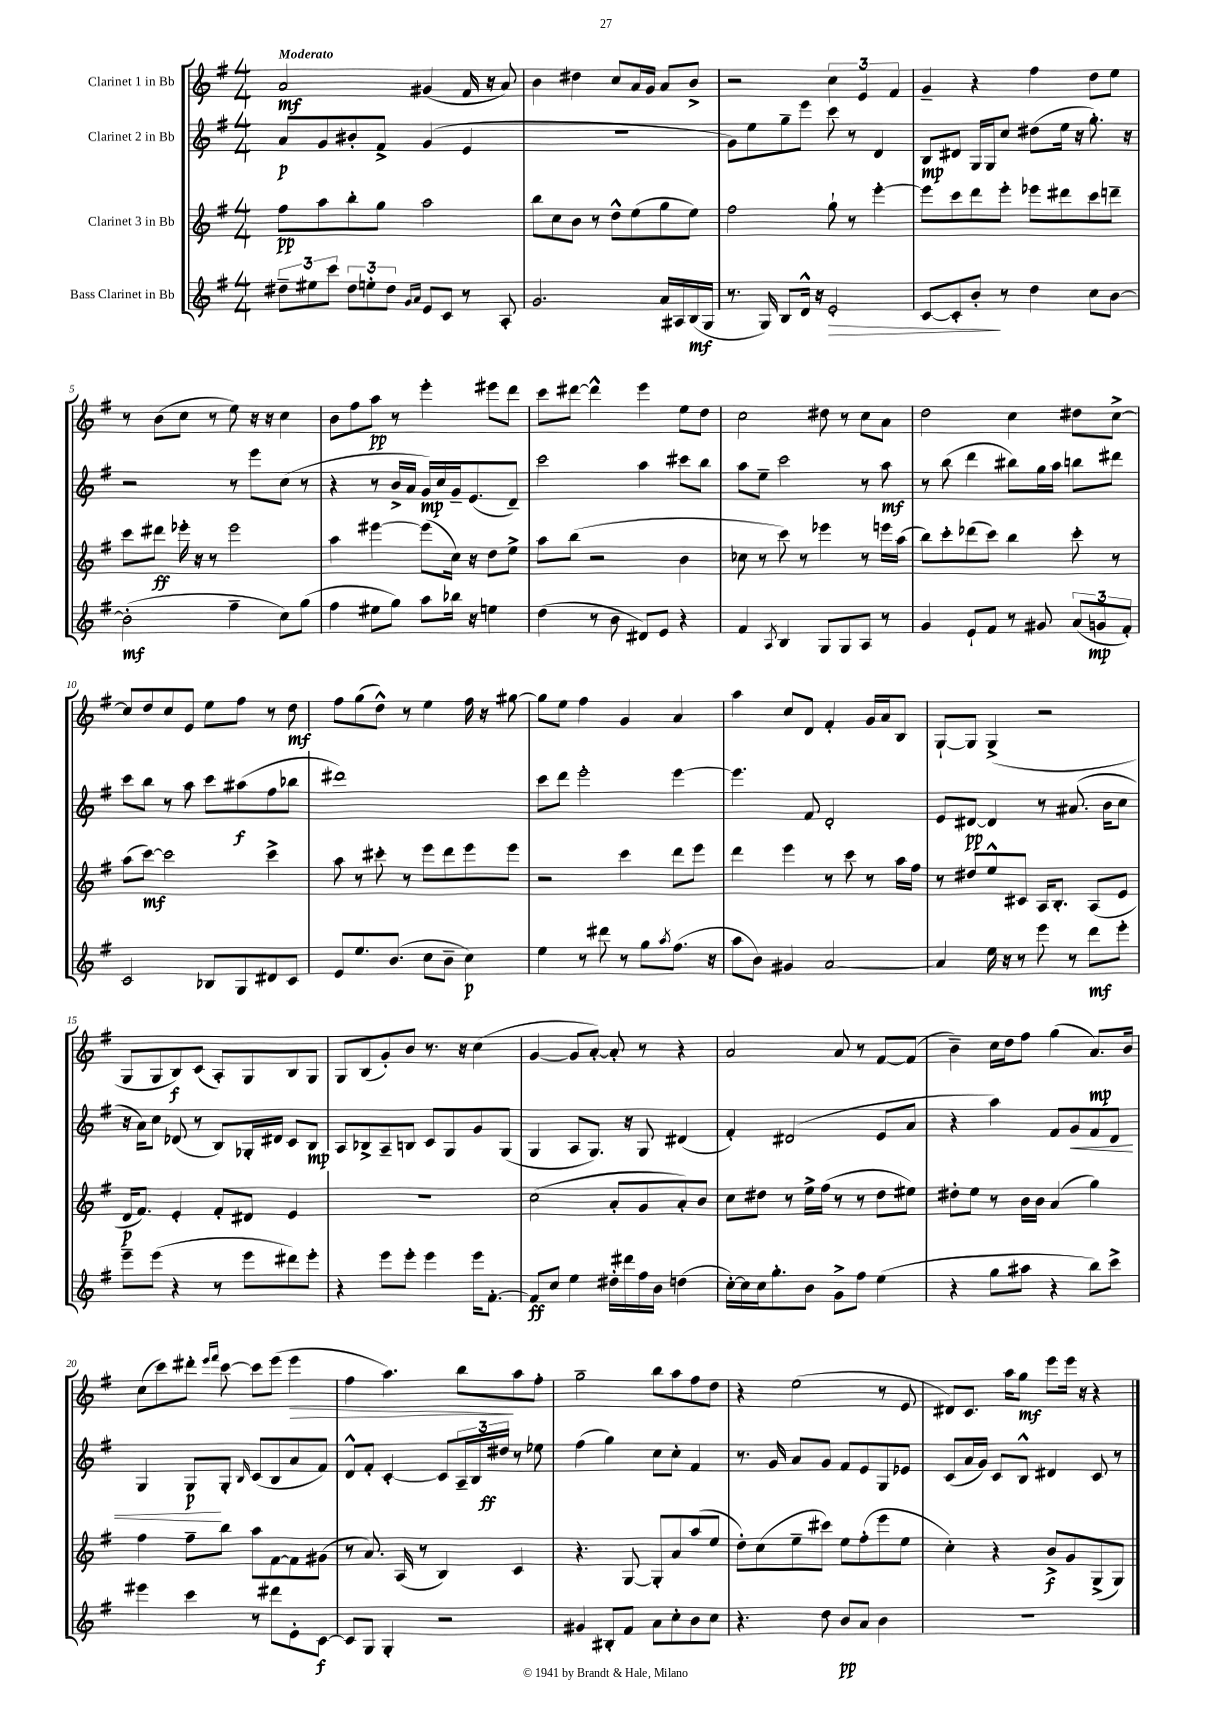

**kern	**kern	**kern	**kern
*staff4	*staff3	*staff2	*staff1
*clefG2	*clefG2	*clefG2	*clefG2
*k[f#]	*k[f#]	*k[f#]	*k[f#]
*M4/4	*M4/4	*M4/4	*M4/4
12dd#~	8ff#	8a	2a
12ee#	.	.	.
.	8aa	8g	.
12ccc	.	.	.
12dd#	8bb'	8b#'	.
12ee'	.	.	.
.	8gg	8f#^	.
12dd#	.	.	.
16qqg	.	.	.
16qqa	.	.	.
8e	2aa	(4g	(4g#
8c	.	.	.
8r	.	4e	16f#
.	.	.	16r
8A'	.	.	8a)
=	=	=	=
2.g	8bb	1r	4b
.	8cc	.	.
.	8b	.	4dd#
.	8r	.	.
.	8dd^^	.	8cc
.	(8ee	.	16a
.	.	.	16g
16a	8gg	.	8a
16A#	.	.	.
(16B	8ee)	.	8b^
16G	.	.	.
=	=	=	=
8.r	2ff#	8g)	2r
.	.	8ee	.
16G)	.	.	.
8B	.	8gg~	.
16d^^	.	8eee	.
16r	.	.	.
2e'	8gg`	8ccc	6cc
.	8r	8r	.
.	.	.	6e
.	[4eee'	4d	.
.	.	.	6f#
=	=	=	=
[8c	8eee]	8B	4g~
8c']	8ccc	8d#	.
8b'	8ddd	16G	4r
.	.	16G	.
8r	8eee'	8cc	.
4dd	8eee-	(8dd#	4ff#
.	8ddd#	16ee	.
.	.	16r	.
8cc	8ccc	8.gg')	8dd
[8b	8ddd~	.	8ee
.	.	16r	.
=	=	=	=
(2b']	8ccc	2r	8r
.	8ddd#	.	(8b
.	16eee-'	.	8cc
.	16r	.	.
.	8r	.	8r
4ff#~	2eee-	8r	8ee)
.	.	8eee	16r
.	.	.	16r
8cc)	.	(8cc	4cc
(8gg	.	8r	.
=	=	=	=
4ff#	4aa	4r	8b
.	.	.	8ff#
8ee#	[4eee#	8r	8aa
8gg)	.	16b^	8r
.	.	16a	.
8aa	(8eee#]	16g)	4eee'
.	.	16cc	.
16bb-	16cc)	16g~	.
16r	16r	(8.e	.
4ee	8dd	.	8eee#
.	8ee^	8d~)	8ddd
=	=	=	=
(4dd	8aa	2ccc	8ccc
.	(8bb	.	[8ddd#
8r	2r	.	4ddd#^^]
8b	.	.	.
8d#)	.	4aa	4eee
8e	.	.	.
4r	4b	8ccc#	8ee
.	.	8bb	8dd
=	=	=	=
4f#	8cc-	8aa	2cc
.	8r	8ee~	.
8qA	.	.	.
4B	8ccc)	2ccc	.
.	8r	.	.
8G	4eee-	.	8dd#
8G	.	.	8r
8A	8r	8r	8cc
8r	16eee	8aa	8a
.	(16aa	.	.
=	=	=	=
4g	8bb)	8r	2dd
.	8ccc'	(8bb	.
8e`	(8ddd-	4ddd	.
8f#	8ccc)	.	.
8r	4bb	8bb#)	4cc
8g#	.	16gg	.
.	.	16aa	.
(12a	8ccc'	8bb	8dd#
12g	.	.	.
.	8r	8ddd#	[8cc^
12f#')	.	.	.
=	=	=	=
2c	(8aa	8ccc	8cc]
.	[8ccc)	8bb	8dd
.	2ccc]	8r	8cc
.	.	8aa	8e
8B-	.	8ccc	8ee
8G	.	(8aa#	8ff#
8d#	4ccc^	8ff#	8r
8c	.	8bb-	8dd
=	=	=	=
8e	8aa	1ddd#)	8ff#
8.ee	8r	.	(8gg
.	8ccc#'	.	8dd^^)
(8.b	.	.	.
.	8r	.	8r
8cc	8eee	.	4ee
8b~	8ddd	.	.
4cc)	8eee	.	16ff#
.	.	.	16r
.	8eee	.	[8gg#
=	=	=	=
4ee	2r	8ccc	8gg#]
.	.	8ddd	8ee
8r	.	2eee'	4ff#
8ddd#	.	.	.
8r	4ccc	.	4g
8gg	.	.	.
8qaa	.	.	.
(8.ff#	8ddd	[4eee	4a
.	8eee	.	.
16r	.	.	.
=	=	=	=
8aa	4ddd	4.eee]	4aa
8b)	.	.	.
4g#	4eee	.	8cc
.	.	8f#	8d
[2a	8r	2d'	4f#'
.	8ccc	.	.
.	8r	.	16g
.	.	.	16a
.	16aa	.	8B
.	16ff#	.	.
=	=	=	=
4a]	8r	8e	[8G`
.	8dd#	[8d#	8G]
16ee	8ee^^	4d#]	(4G^
16r	.	.	.
8r	8c#	.	.
8eee	16A	8r	2r
.	8.B'	.	.
8r	.	(8.a#	.
8ddd	(8A	.	.
.	.	16b	.
8eee'	8e	8cc	.
=	=	=	=
8eee~	16d	16r	8G
.	8.f#)	16a)	.
(8eee	.	8cc	8G
4r	4e'	(8d-	8B)
.	.	8r	(8c
8r	8f#'	8B)	8A')
8eee	8d#	16G-'	8G
.	.	16d#	.
8ddd#)	4e	8c	8B
8eee'	.	8B	8G
=	=	=	=
4r	1r	8A	8G
.	.	8B-^	(8B
8eee	.	8A~	8g')
8eee'	.	8B	8b
4eee	.	8c	8.r
.	.	8G	.
.	.	.	16r
16eee	.	8g	(4cc
[8.f#'	.	.	.
.	.	(8G	.
=	=	=	=
8f#]	(2cc	4G	[4g
8cc	.	.	.
4ee	.	8A	8g]
.	.	8.G)	[8a')
16dd#'	8a'	.	8a']
16ddd#	.	16r	.
16ff#	8g	8G	8r
16b	.	.	.
(4dd	8a')	(4d#	4r
.	8b	.	.
=	=	=	=
[16cc')	8cc	4f#')	2a
16cc]	.	.	.
16cc	8dd#	.	.
8.gg'	.	.	.
.	8r	(2d#	.
8b	16ee^	.	.
.	(16ff#	.	.
8g^	8r	.	8a
8ff#	8r	.	8r
(4ee	8dd#	8e	[8f#
.	8ee#)	8a	(8f#]
=	=	=	=
4r	8dd#'	4r	4b~)
.	8ee	.	.
8gg	8r	4aa)	16cc
.	.	.	16dd
8aa#	16b	.	8ff#
.	16b	.	.
4r	(4a	8f#	(4gg
.	.	8g	.
8bb)	4gg)	8f#	8.a)
8ccc^	.	8d	.
.	.	.	16b
=	=	=	=
4eee#	4ff#	4G	(8cc
.	.	.	8ccc)
4ccc	8ff#~	8G	8ddd#'
.	.	.	16qqeee
.	.	.	16qqfff#
.	8bb	8G'	[8ccc
.	.	16qqB	.
8r	8aa	(8c	8ccc]
8ddd#	[8f#	8B	(8eee
8e'	8f#]	8a	4eee
[8c	(8g#	8f#)	.
=	=	=	=
8c]	8r	8d^^	4ff#
8G	8.a)	8f#'	.
4G'	.	[4c'	4.aa)
.	(16A	.	.
.	8r	.	.
2r	4B)	8c]	.
.	.	24A~	8bb
.	.	24B	.
.	.	24dd#	.
.	4c	8r	8aa
.	.	8ee-	8ff#'
=	=	=	=
4g#	4.r	(4ff#	2gg~
8B#'	.	4gg)	.
8f#	[8G	.	.
8a	8G']	8cc	8bb
8cc'	8a	8cc'	8aa
8b	(8aa	4f#	8ff#
8cc	8ee	.	8dd
=	=	=	=
4.r	8dd')	8.r	4r
.	(8cc	.	.
.	.	16g	.
.	8ee~	8a	(2ee
8dd	8ccc#)	8g	.
8b	8ee	8f#	.
8a	(8ff#'	8e	.
4b	8eee	8G	8r
.	8ee	8e-	8e
=	=	=	=
1r	4cc')	(8c	8d#)
.	.	16a	8.c
.	.	16g)	.
.	4r	8c	.
.	.	.	16aa
.	.	8B^^	8gg
.	8b^	4d#	8eee
.	8g	.	16eee
.	.	.	16r
.	(8G^	8c	4r
.	8G)	8r	.
==	==	==	==
*-	*-	*-	*-
